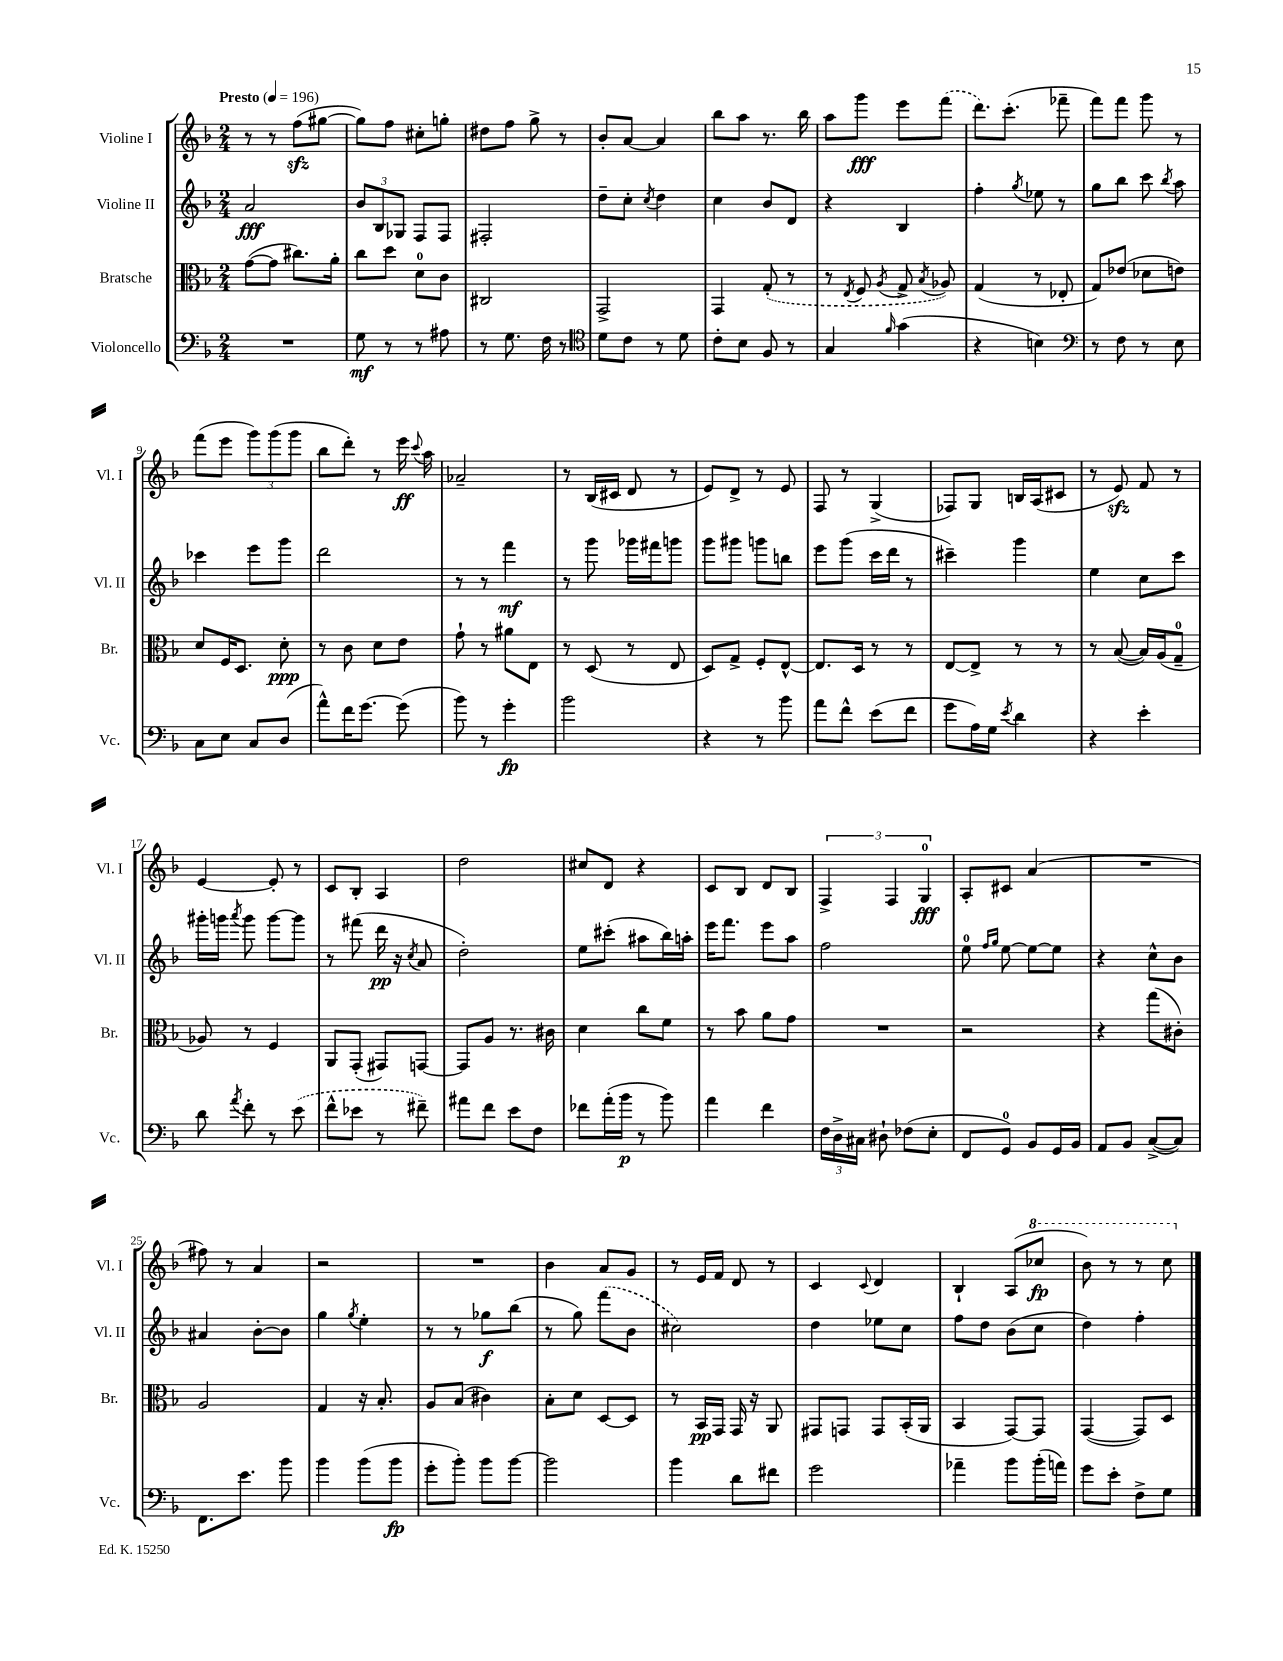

**kern	**kern	**kern	**kern
*staff4	*staff3	*staff2	*staff1
*clefF4	*clefC3	*clefG2	*clefG2
*k[b-]	*k[b-]	*k[b-]	*k[b-]
*M2/4	*M2/4	*M2/4	*M2/4
*MM196	*MM196	*MM196	*MM196
2r	([8g\L	2a/	8r
.	8g\]J	.	8r
.	8.cc#\L)	.	(8ff\L
.	.	.	[8gg#\J
.	16a'\Jk	.	.
=	=	=	=
8G\	8cc\L	12b-/L	8gg#\]L)
.	.	12B-/	.
8r	8dd\J	.	8ff\J
.	.	12G-/J	.
8r	8d\L	8F/L	8cc#'\L
8A#\	8c\J	8F/J	8gg'\J
=	=	=	=
8r	2C#/	2F#'/	8dd#\L
8.G\	.	.	8ff\J
.	.	.	8gg^\
16F\	.	.	.
8r	.	.	8r
=	=	=	=
*clefC4	*	*	*
8d\L	2GG^/	8dd~\L	8b-'/L
8c\J	.	8cc'\J	[8a/J
.	.	8qcc/	.
8r	.	4dd\	4a/]
8d\	.	.	.
=	=	=	=
8c'\L	4GG/	4cc\	8bb-\L
8B-\J	.	.	8aa\J
8F/	(8G'/	8b-/L	8.r
8r	8r	8d/J	.
.	.	.	16bb-\
=	=	=	=
4G/	8r	4r	8aa\L
.	8qE/	.	.
.	8F/	.	8ggg\J
16qqf/	8qA/	.	.
(4g\	8G^/	4B-/	8eee\L
.	8qB-/	.	.
.	8A-/)	.	(8fff\J
=	=	=	=
4r	(4G/	4ff'\	8.ddd\L)
.	.	.	(8.ccc'\J
.	.	8qgg/	.
4B\)	8r	8ee-\	.
.	8E-'/	8r	8fff-~\
=	=	=	=
*clefF4	*	*	*
8r	8G/L)	8gg\L	8fff\L)
8F\	(8e-/J	8bb-\J	8fff\J
8r	8d-\L	8ccc\	8ggg\
.	.	8qbb-/	.
8E\	8e\J)	8aa\	8r
=	=	=	=
8C\L	8d/L	4ccc-\	(8fff\L
8E\J	16F/K	.	8eee\J
.	8.D/J	.	.
8C/L	.	8eee\L	12ggg\L)
.	.	.	(12ggg\
(8D/J	8d'\	8ggg\J	.
.	.	.	12ggg\J
=	=	=	=
8a^^\L)	8r	2ddd\	8bb-\L
16f\K	8c\	.	8ddd'\J)
[8.g\J	.	.	.
.	8d\L	.	8r
(8g\]	8e\J	.	16eee\
.	.	.	8qqccc/
.	.	.	16aa\
=	=	=	=
8b-\)	8g`\	8r	2a-~/
8r	8r	8r	.
4g'\	8a#\L	4fff\	.
.	8E\J	.	.
=	=	=	=
2b-\	8r	8r	8r
.	(8D/	8ggg\	(16B-/LL
.	.	.	16c#/JJ
.	8r	16ggg-\LL	8d/
.	.	16fff#\J	.
.	8E/	8ggg\J	8r
=	=	=	=
4r	8D/L)	8ggg\L	8e/L)
.	8G^/J	8ggg#\J	8d^/J
8r	8F'/L	8ggg\L	8r
8b-\	[8E^^/J	8bb\J	8e/
=	=	=	=
8a\L	8.E/]L	8eee\L	8F/
8f^^\J	.	(8ggg\J	8r
.	16D/Jk	.	.
(8e\L	8r	16ccc\LL	(4G^/
.	.	16ddd\JJ	.
8f\J	8r	8r	.
=	=	=	=
8g\L	[8E/L	4ccc#~\)	8F-/L)
16A\L)	8E^/]J	.	8G/J
16G\JJ	.	.	.
8qe/	.	.	.
4d\	8r	4ggg\	16B/LL
.	.	.	(16A/J
.	8r	.	8c#/J
=	=	=	=
4r	8r	4ee\	8r
.	([8B-/	.	8e/)
4e'\	16B-/]LL)	8cc\L	8f/
.	(16A/J	.	.
.	8G~/J	8ccc\J	8r
=	=	=	=
8d\	8A-/)	16ggg#'\LL	[4e/
.	.	16ggg\JJ	.
8qa/	.	8qaaa/	.
8f'\	8r	8ggg\	.
8r	4F/	[8ggg\L	8e'/]
(8e\	.	8ggg\]J	8r
=	=	=	=
8f^^\L	8AA/L	8r	8c/L
8e-\J	(8GG'/J	(8fff#\	8B-'/J
8r	8GG#/L)	16ddd\	4A/
.	.	16r	.
.	.	8qcc/	.
8f#~\)	[8GG/J	8a/	.
=	=	=	=
8a#\L	8GG/]L	2dd'\)	2dd\
8f\J	8A/J	.	.
8e\L	8.r	.	.
8F\J	.	.	.
.	16c#\	.	.
=	=	=	=
8f-\L	4d\	8ee\L	8cc#/L
(16a'\L	.	(8ccc#'\J	8d/J
16b-\JJ	.	.	.
8r	8cc\L	8aa#\L	4r
8b-\)	8f\J	16bb-\L)	.
.	.	16aa'\JJ	.
=	=	=	=
4a\	8r	16eee\LK	8c/L
.	.	8.fff\J	.
.	8b-\	.	8B-/J
4f\	8a\L	8eee\L	8d/L
.	8g\J	8aa\J	8B-/J
=	=	=	=
24F\LL	2r	2ff\	6F^/
24D^\	.	.	.
24C#\JJ	.	.	.
8D#`\	.	.	.
.	.	.	6F/
(8F-\L	.	.	.
.	.	.	6G/
8E'\J	.	.	.
=	=	=	=
8FF/L	2r	8ee\	8A'/L
.	.	16qqff/LL	.
.	.	16qqgg/JJ	.
8GG/J)	.	[8ee\	8c#/J
8BB-/L	.	8ee\_L	(4a/
16GG/L	.	8ee\]J	.
16BB-/JJ	.	.	.
=	=	=	=
8AA/L	4r	4r	2r
8BB-/J	.	.	.
([8C^/L	(8gg\L	8cc^^\L	.
8C/]J)	8c#'\J)	8b-\J	.
=	=	=	=
8.FF\L	2A/	4a#/	8ff#\)
.	.	.	8r
8.e\J	.	.	.
.	.	[8b-'\L	4a/
8b-\	.	8b-\]J	.
=	=	=	=
4b-\	4G/	4gg\	2r
.	.	8qgg/	.
(8b-\L	16r	4ee'\	.
.	8.B-'/	.	.
8b-\J	.	.	.
=	=	=	=
8g'\L	8A/L	8r	2r
8b-'\J)	(8B-/J	8r	.
8b-\L	4c#\)	8gg-\L	.
[8b-\J	.	(8bb-\J	.
=	=	=	=
2b-\]	8B-'\L	8r	4b-\
.	8d\J	8gg\)	.
.	[8D/L	(8fff\L	8a/L
.	8D/]J	8b-\J	8g/J
=	=	=	=
4b-\	8r	2cc#\)	8r
.	16BB-/LL	.	16e/LL
.	16GG/JJ	.	16f/JJ
8d\L	16GG/	.	8d/
.	16r	.	.
8f#\J	8AA/	.	8r
=	=	=	=
2g\	8GG#/L	4dd\	4c/
.	8GG/J	.	.
.	.	.	8qqc/
.	8GG/L	8ee-\L	4d/
.	(16BB-'/L	8cc\J	.
.	16AA/JJ	.	.
=	=	=	=
4a-~\	4BB-/	8ff\L	4B-`/
.	.	8dd\J	.
8b-\L	[8GG/L)	(8b-\L	(8A/L
(16b-'\L	8GG/]J	8cc\J	8ccc-/J
16a\JJ)	.	.	.
=	=	=	=
8g\L	([4GG/	4dd\)	8bb-\)
8e'\J	.	.	8r
8F^\L	8GG/]L)	4ff'\	8r
8G\J	8D/J	.	8ccc\
==	==	==	==
*-	*-	*-	*-
